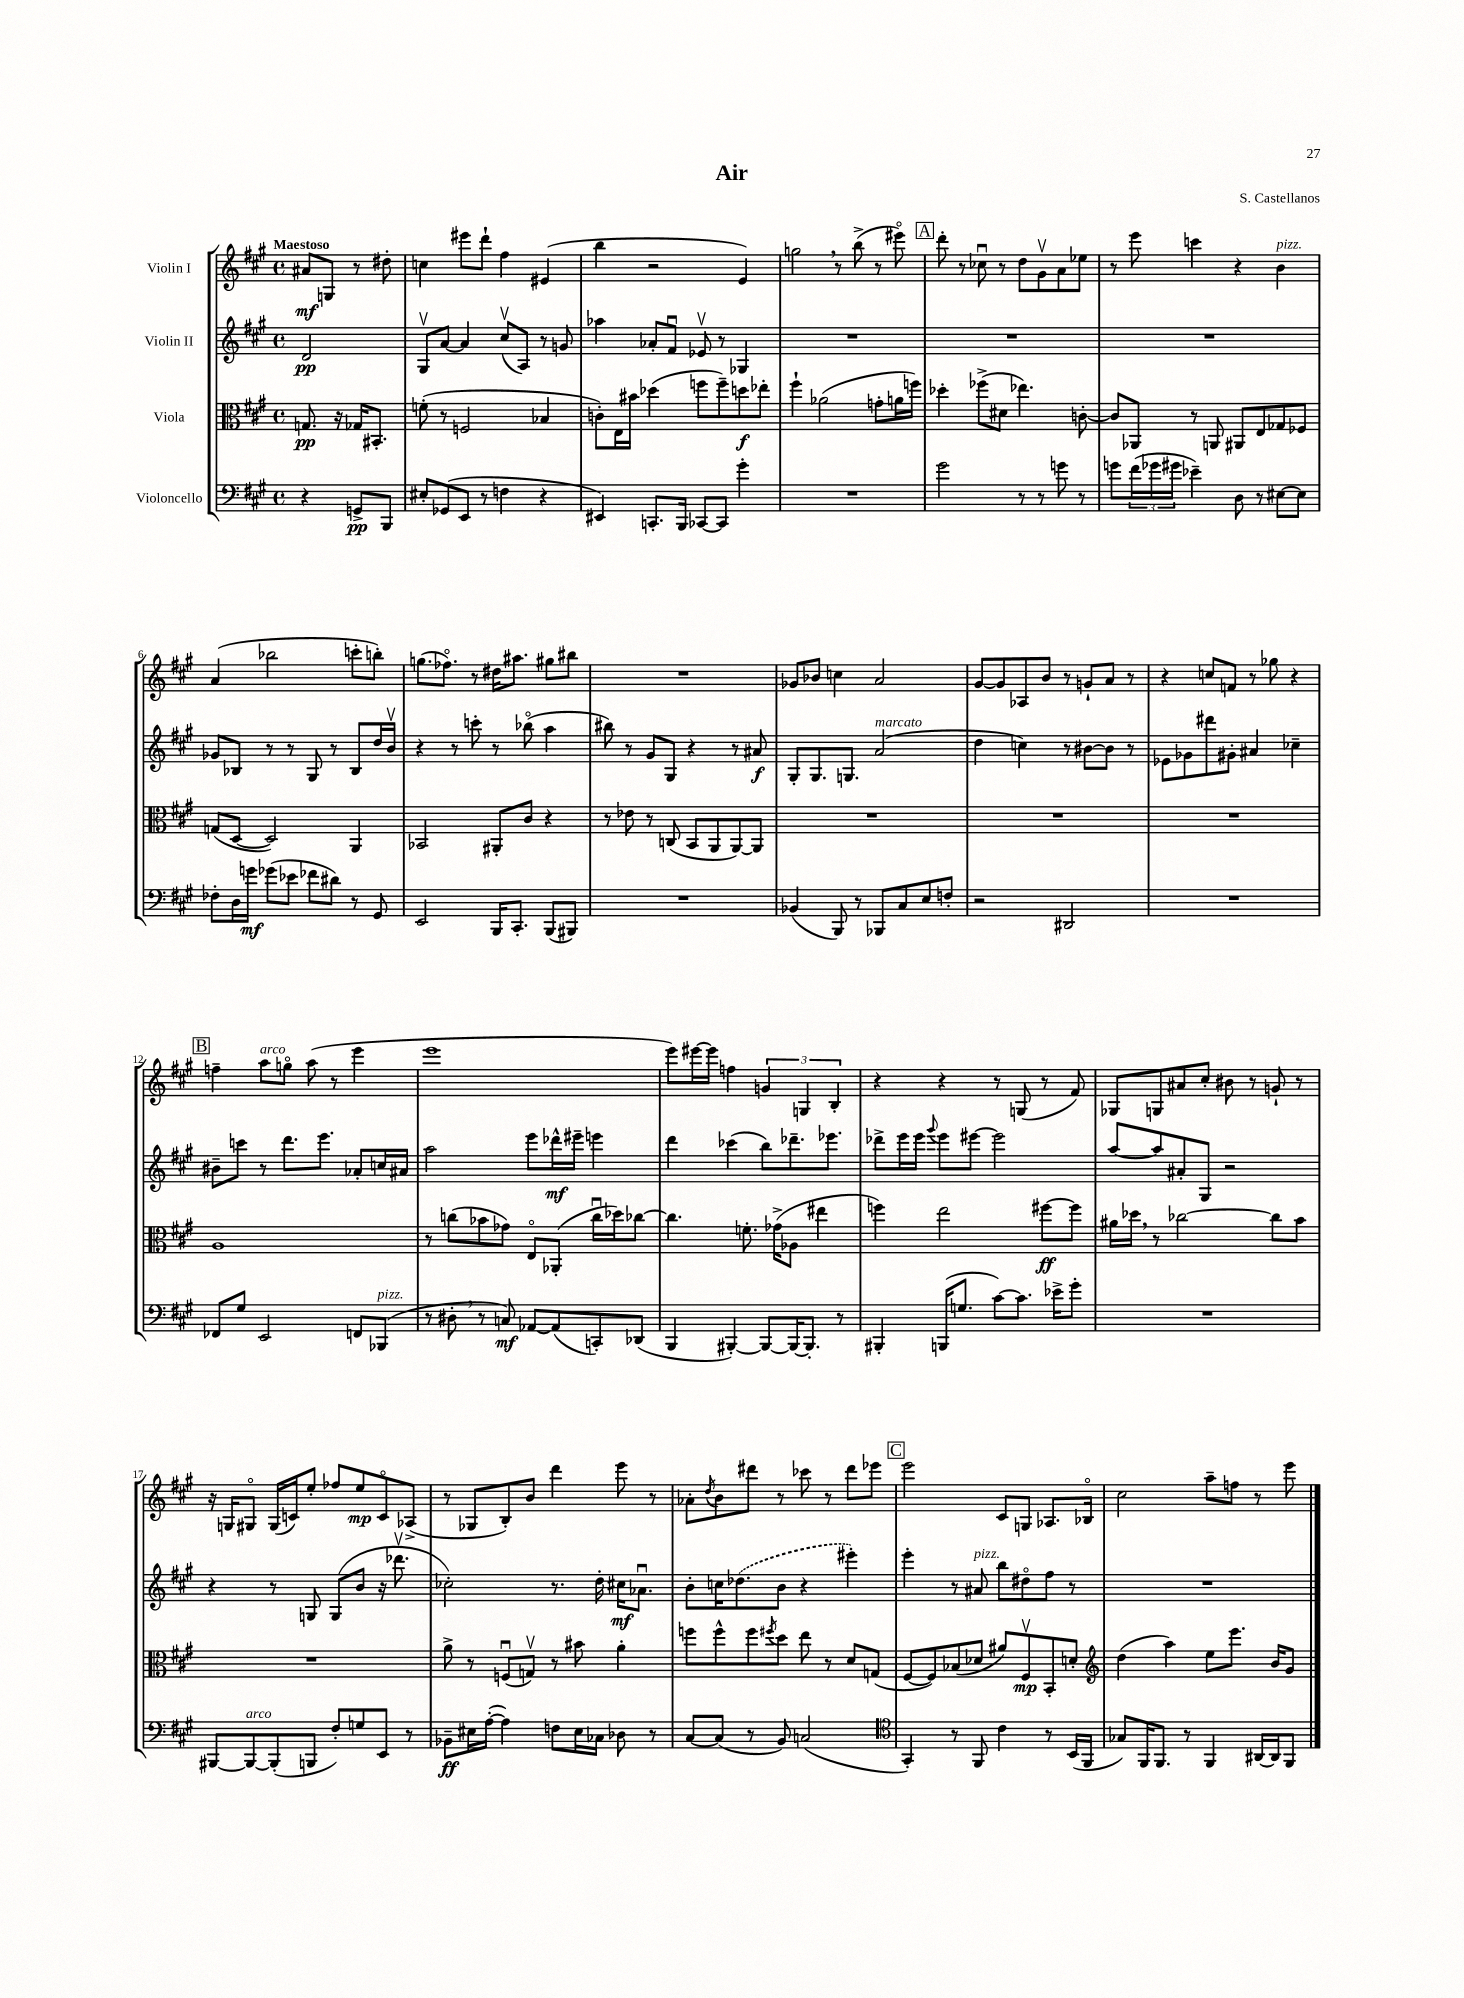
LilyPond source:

\header { title = "Air" composer = "S. Castellanos" }
<<
\new StaffGroup <<
\new Staff = "s0" \with { instrumentName = "Violin I" } {
    \clef treble \key a \major \defaultTimeSignature \time 4/4 \partial 2 \tempo "Maestoso"
    ais'8\mf g8 r8 dis''8-. |
    c''4 eis'''8 d'''8-! fis''4 eis'4( |
    b''4 r2 e'4) |
    g''2 \breathe r8 b''8->( r8 eis'''8\flageolet) |
    \mark \markup { \box "A" } d'''8-. r8 ces''8\downbow r8 d''8 gis'8\upbow a'8 ees''8 |
    r8 e'''8 c'''4 r4 b'4^\markup { \italic "pizz." } |
    a'4( bes''2 c'''8-. b''8-.) |
    g''8.( fes''8.\flageolet) r8 dis''16 ais''8. gis''8 bis''8 |
    R1 |
    ges'8 bes'8 c''4 a'2 |
    gis'8~ gis'8 aes8 b'8 r8 g'8-! a'8 r8 |
    r4 c''8 f'8 r8 ges''8 r4 |
    \mark \markup { \box "B" } f''4-- a''8^\markup { \italic "arco" } g''8\flageolet a''8( r8 e'''4 |
    e'''1 |
    e'''8) eis'''16~ eis'''16 f''4 \tuplet 3/2 { g'4 g4 b4-. } |
    r4 r4 r8 g8( r8 fis'8) |
    ges8 g8 ais'8 cis''8-. bis'8 r8 g'8-! r8 |
    r16 g16 gis8\flageolet gis16( c'16) e''8-. fes''8 e''8\mp c'8\flageolet aes8->( |
    r8 ges8 b8-.) b'8 d'''4 e'''8 r8 |
    aes'8-. \acciaccatura { d''8 } b'8 dis'''8 r8 ces'''8 r8 dis'''8 ees'''8 |
    \mark \markup { \box "C" } e'''2 cis'8 g8 aes8. bes16\flageolet |
    cis''2 a''8-- f''8 r8 e'''8 \bar "|." |
}
\new Staff = "s1" \with { instrumentName = "Violin II" } {
    \clef treble \key a \major \defaultTimeSignature \time 4/4 \partial 2
    d'2\pp |
    gis8\upbow a'8~ a'4 cis''8\upbow( a8) r8 g'8 |
    aes''4 aes'8-. fis'8\downbow ees'8\upbow r8 ges4 |
    R1 |
    \mark \markup { \box "A" } R1 |
    R1 |
    ges'8 bes8 r8 r8 gis8 r8 bes8 d''16 b'16\upbow |
    r4 r8 c'''8-. r8 bes''8\flageolet( a''4 |
    bis''8) r8 gis'8 gis8 r4 r8 ais'8\f |
    gis8-. gis8. g8. a'2^\markup { \italic "marcato" }( |
    d''4 c''4) r8 bis'8~ bis'8 r8 |
    ees'8 ges'8 dis'''8 gis'8-. ais'4 ces''4-- |
    \mark \markup { \box "B" } bis'8-- c'''8 r8 d'''8. e'''8. aes'8-. c''16 ais'16 |
    a''2 e'''8 des'''16-^\mf eis'''16-- e'''4 |
    d'''4 ces'''4( b''8) des'''8.-- ees'''8. |
    des'''8-> e'''16 e'''16 \appoggiatura { gis'''8 } e'''8 eis'''8~ eis'''2 |
    a''8~ a''8 ais'8-. gis8 r2 |
    r4 r8 g8 g8( b'8 r16 des'''8.\upbow |
    ces''2-.) r8. d''16-. cis''16\mf aes'8.\downbow |
    b'8-. c''16 \once \slurDashed des''8.( b'8 r4 eis'''4-.) |
    \mark \markup { \box "C" } e'''4-. r8 ais'8^\markup { \italic "pizz." } b''8 dis''8\flageolet fis''8 r8 |
    R1 \bar "|." |
}
\new Staff = "s2" \with { instrumentName = "Viola" } {
    \clef alto \key a \major \defaultTimeSignature \time 4/4 \partial 2
    g8.\pp r16 ges16 bis,8.-. |
    f'8-.( r8 f2 bes4 |
    c'8-.) e16 bis'16 des''4( f''8 f''8--) d''8\f ees''8-. |
    fis''4-! aes'2( g'8-. a'16 f''16) |
    \mark \markup { \box "A" } des''4-. fes''8->( dis'8 ees''4.) c'8~-. |
    c'8 aes,8 r8 a,8 ais,8 e8 ges8 fes8 |
    g8( d8~ d2) a,4 |
    bes,2 ais,8-. cis'8 r4 |
    r8 ees'8 r8 c8( b,8 a,8 a,8~) a,8 |
    R1 |
    R1 |
    R1 |
    \mark \markup { \box "B" } a1 |
    r8 c''8( bes'8 ges'8) e8\flageolet aes,8-.( c''16\downbow des''16) ces''8~ |
    ces''4. f'8.-. ges'16->( aes8 eis''4 |
    f''4) e''2 fis''8~\ff fis''8 |
    ais'16 des''16 \breathe r8 ces''2~ ces''8 b'8 |
    R1 |
    a'8-> r8 f8\downbow( g8\upbow) r8 bis'8 a'4-. |
    f''8 f''8-^ f''8 \acciaccatura { fis''8 } d''8 e''8 r8 d'8 g8( |
    \mark \markup { \box "C" } fis8~ fis8) bes8( des'8 ais'8) fis8\upbow\mp b,8-. d'8-. |
    \clef treble d''4( a''4) e''8 e'''8. b'16 gis'8 \bar "|." |
}
\new Staff = "s3" \with { instrumentName = "Violoncello" } {
    \clef bass \key a \major \defaultTimeSignature \time 4/4 \partial 2
    r4 g,8->\pp b,,8 |
    eis8-. ges,8( e,8 r8 f4 r4 |
    eis,4) c,8.-. b,,16 ces,8~ ces,8 gis'4-. |
    R1 |
    \mark \markup { \box "A" } gis'2 r8 r8 g'8 r8 |
    g'8 \tuplet 3/2 { fis'16( ges'16 gis'16 } ees'4--) d8 r8 eis8~ eis8 |
    fes8-. d16 g'16\mf ges'8( ees'8 fes'8 dis'8) r8 gis,8 |
    e,2 b,,16 cis,8.-. b,,8( bis,,8) |
    R1 |
    bes,4( b,,8) r8 bes,,8 cis8 e8 f8-. |
    r2 dis,2 |
    R1 |
    \mark \markup { \box "B" } fes,8 gis8 e,2 f,8 bes,,8^\markup { \italic "pizz." }( |
    r8 dis8-. \breathe r8 c8\mf) aes,8~ aes,8( c,8-.) des,8( |
    b,,4 bis,,4~-.) bis,,8~ bis,,16~ bis,,8.-. r8 |
    bis,,4-. b,,16( g8. cis'8~) cis'8. ees'16-> gis'8-. |
    R1 |
    bis,,8~ bis,,8~^\markup { \italic "arco" } bis,,8-.( b,,8 fis8-.) g8 e,8 r8 |
    bes,8--\ff eis16 a16~-.( a4) f8 eis16 ces16 des8 r8 |
    cis8~ cis8( r8 b,8) c2( |
    \mark \markup { \box "C" } \clef tenor gis,4-.) r8 fis,8 cis'4 r8 b,16( fis,16 |
    ges8) fis,16 fis,8. r8 fis,4 ais,16~ ais,16 fis,8 \bar "|." |
}
>>
>>
